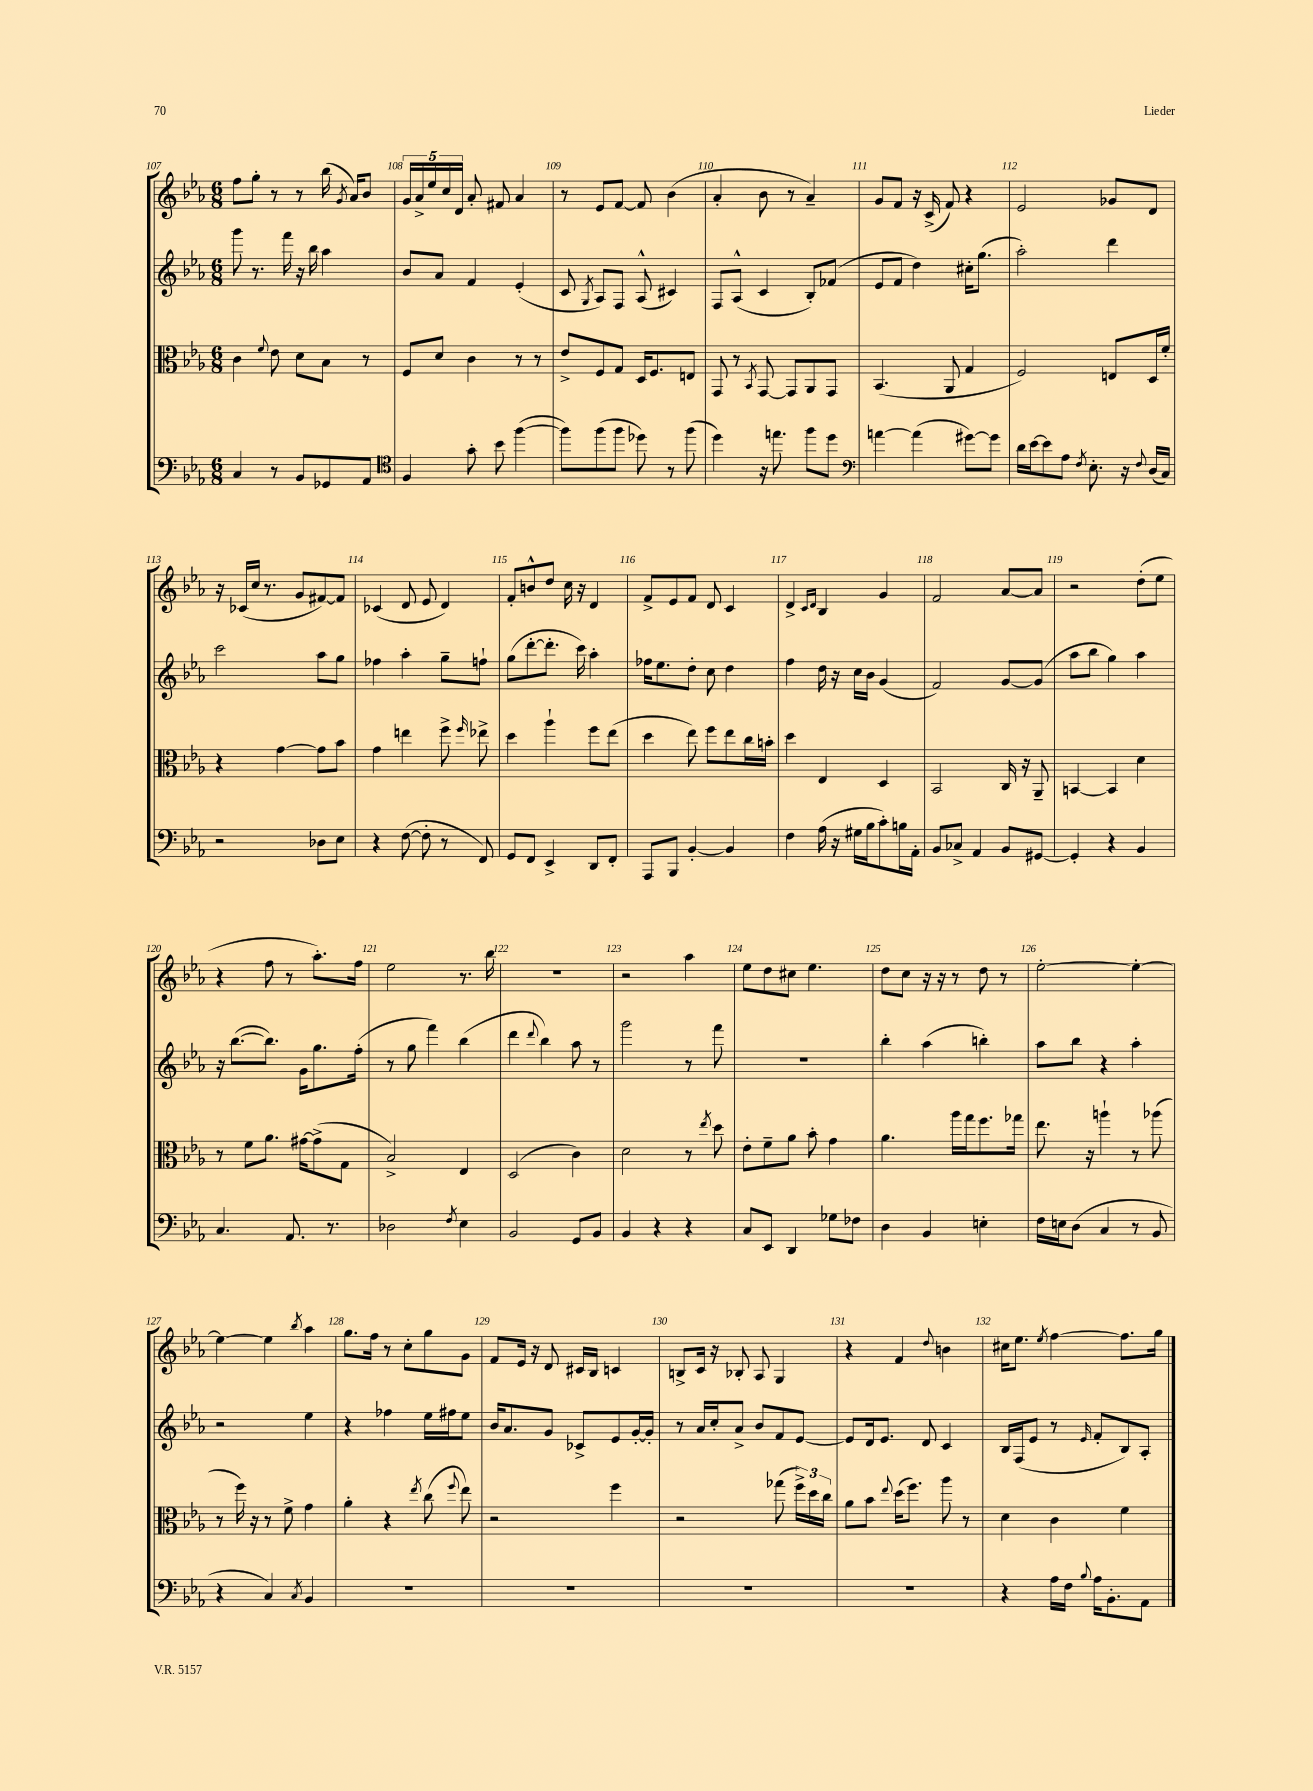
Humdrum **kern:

**kern	**kern	**kern	**kern
*part4	*part3	*part2	*part1
*staff4	*staff3	*staff2	*staff1
*clefF4	*clefC3	*clefG2	*clefG2
*k[b-e-a-]	*k[b-e-a-]	*k[b-e-a-]	*k[b-e-a-]
*M6/8	*M6/8	*M6/8	*M6/8
=107	=107	=107	=107
4C/	4c\	8ggg\	8ff\L
.	.	8.r	8gg'\J
.	8qqf/	.	.
8r	8e-\	.	8r
.	.	16fff\	.
8BB-/L	8d\L	16r	8r
.	.	16bb-\	.
8GG-X/	8B-\J	4aa-\	(16bb-\
.	.	.	8qg/
.	.	.	16a-/KL)
8AA-/J	8r	.	8b-/J
=108	=108	=108	=108
*clefC4	*	*	*
4F/	8F/L	8b-/L	20g/LL
.	.	.	20a-^/
.	.	.	20ee-/
.	8d/J	8a-/J	.
.	.	.	20cc/
.	.	.	20d/JJ
8g'\	4c\	4f/	8a-'/
8b-\	.	.	8f#X/
([4ff\	8r	(4e-'/	4a-/
.	8r	.	.
=109	=109	=109	=109
8ff\L])	8e-^/L	8c/	8r
.	.	8qG/	.
(8ff\	8F/	8A-/L)	8e-/L
8ff\J	8G/J	8F/J	[8f/J
8dd-X\)	16D/KL	(8A-^^/	8f/]
.	8.F/	.	.
8r	.	4c#X/)	(4b-\
(8ff\	8En/J	.	.
=110	=110	=110	=110
4dd\)	8GG/	8F/L	4a-'/
.	8r	(8A-^^/J	.
.	8qBB-/	.	.
16r	[8GG/	4c/	8b-\
8.een\	.	.	.
.	8GG/L]	.	8r
8ff\L	8AA-/	8B-'/L)	4a-~/)
8dd\J	8GG/J	(8f-X/J	.
=111	=111	=111	=111
*clefF4	*	*	*
[4an\	(4.BB-/	8e-/L	8g/L
.	.	8f/J	8f/J
(4a\]	.	4dd\)	16r
.	.	.	(16c^/
.	8AA-/	.	8f/)
[8g#X\L)	4G/	16cc#X'\KL	4r
.	.	(8.gg\J	.
8g#\J]	.	.	.
=112	=112	=112	=112
16d\LL	2F/)	2aa-'\)	2e-/
[16e-\J	.	.	.
8e-\]	.	.	.
8A-\J	.	.	.
8qF/	.	.	.
8.E-'\	.	.	.
.	8En/L	4ddd\	8g-X/L
16r	.	.	.
8qqF/	.	.	.
(16D/LL	16D/L	.	8d/J
16C/JJ)	16f'/JJ	.	.
!!LO:LB:g=z
=113	=113	=113	=113
2r	4r	2ccc\	16r
.	.	.	(16c-X/LL
.	.	.	16cc/JJ
.	.	.	8.r
.	[4g\	.	.
.	.	.	8g/L
8D-X\L	8g\L]	8aa-\L	[8f#X/)
8E-\J	8b-\J	8gg\J	8f#/J]
=114	=114	=114	=114
4r	4g\	4ff-X\	(4c-X/
([8F\	4een\	4aa-'\	8d/
8F'\]	.	.	8e-/
8r	8ff^\	8gg~\L	4d/)
.	16qqff/	.	.
8FF/)	8ee-X^\	8ffn`\J	.
=115	=115	=115	=115
8GG/L	4dd\	(8gg\L	8f'/L
8FF/J	.	[8ddd'\	8bn^^/
4EE-^/	4aa-`\	8.ddd'\J]	8dd/J
.	.	.	16cc\
.	.	16ccc\)	16r
8DD/L	8ff\L	4aa-'\	4d/
8FF'/J	(8ee-\J	.	.
=116	=116	=116	=116
8AAA-/L	4dd\	16ff-X\KL	8f^/L
.	.	8.ee-\	.
8BBB-/J	.	.	8e-/
[4BB-'/	8ee-\)	8dd'\J	8f/J
.	8ff\L	8cc\	8d/
4BB-/]	8ee-\	4dd\	4c/
.	16cc\L	.	.
.	16bn'\JJ	.	.
=117	=117	=117	=117
4F\	4dd\	4ff\	4d^/
.	.	.	16qqc/LL
.	.	.	16qqd/JJ
(16A-\	4E-/	16dd\	4B-/
16r	.	16r	.
16G#X\LL	.	16cc\LL	.
16B-\J	.	16b-\JJ	.
8c'\)	4D/	(4g/	4g/
16Bn\L	.	.	.
16AA-'\JJ	.	.	.
=118	=118	=118	=118
8BB-/L	2BB-/	2f/)	2f/
8C-X^/J	.	.	.
4AA-/	.	.	.
8BB-/L	16C/	[8g/L	[8a-/L
.	16r	.	.
[8GG#X/J	8AA-~/	(8g/J]	8a-/J]
=119	=119	=119	=119
4GG#'/]	[4BBn/	8aa-\L	2r
.	.	8bb-\J	.
4r	4BB/]	4gg\)	.
4BB-/	4d\	4aa-\	(8dd'\L
.	.	.	8ee-\J
!!LO:LB:g=z
=120	=120	=120	=120
4.C/	8r	16r	4r
.	.	([8.bb-\L	.
.	8f\L	.	.
.	8.a-\J	8.bb-\J])	8ff\
8.AA-/	.	.	8r
.	[16g#X\KL	16g\KL	.
.	(8g#^\]	8.gg\	8.aa-'\L)
8.r	.	.	.
.	8G\J	.	.
.	.	(16ff'\Jk	16ff\Jk
=121	=121	=121	=121
2D-X\	2B-^/)	8r	2ee-\
.	.	8gg\	.
.	.	4fff\)	.
8qF/	.	.	.
4E-\	4E-/	(4bb-\	8.r
.	.	.	16bb-\
=122	=122	=122	=122
2BB-/	(2D/	4ddd\	2.r
.	.	8qqddd/	.
.	.	4bb-\)	.
8GG/L	4c\)	8aa-\	.
8BB-/J	.	8r	.
=123	=123	=123	=123
4BB-/	2d\	2ggg\	2r
4r	.	.	.
4r	8r	8r	4aa-\
.	8qee-/	.	.
.	8dd\	8fff\	.
=124	=124	=124	=124
8C/L	8e-'\L	2.r	8ee-\L
8EE-/J	8f~\	.	8dd\
4DD/	8a-\J	.	8cc#X\J
.	8b-'\	.	4.ee-\
8G-X\L	4g\	.	.
8F-X\J	.	.	.
=125	=125	=125	=125
4D\	4.a-\	4bb-'\	8dd\L
.	.	.	8cc\J
4BB-/	.	(4aa-\	16r
.	.	.	16r
.	16aa-\LL	.	8r
.	16gg\J	.	.
4En'\	8.ff\	4bbn'\)	8dd\
.	.	.	8r
.	16gg-X\Jk	.	.
=126	=126	=126	=126
16F\LL	8.ee-\	8aa-\L	[2ee-'\
16En\J	.	.	.
(8D\J	.	8bb-\J	.
.	16r	.	.
4C/	4aan`\	4r	.
8r	8r	4aa-'\	4ee-'\_
8BB-/	(8aa-X\	.	.
!!LO:LB:g=z
=127	=127	=127	=127
4r	8r	2r	4ee-\_
.	16ff\)	.	.
.	16r	.	.
4C/)	8r	.	4ee-\]
.	8f^\	.	.
8qC/	.	.	8qbb-/
4BB-/	4g\	4ee-\	4aa-\
=128	=128	=128	=128
2.r	4a-'\	4r	8.gg\L
.	.	.	16ff\Jk
.	4r	4ff-X\	8r
.	.	.	8cc'\L
.	8qee-/	.	.
.	(8cc\	16ee-\LL	8gg\
.	.	16ff#X\J	.
.	8qqff/	.	.
.	8ee-\)	8ee-\J	8g\J
=129	=129	=129	=129
2.r	2r	16b-/KL	8f/L
.	.	8.a-/	.
.	.	.	16e-/Jk
.	.	.	16r
.	.	8g/J	8d/
.	.	8c-X^/L	16c#X/LL
.	.	.	16B-/JJ
.	4ff\	8e-/	4cn/
.	.	[16g'/L	.
.	.	16g'/JJ]	.
=130	=130	=130	=130
2.r	2r	8r	8Bn^/L
.	.	16a-/LL	16c/Jk
.	.	16cc'/J	16r
.	.	8a-^/J	8B-X'/
.	.	8b-/L	8A-/
.	(8gg-X\	8f/	4G/
.	24ff^\LL)	[8e-/J	.
.	24dd\	.	.
.	24cc\JJ	.	.
=131	=131	=131	=131
2.r	8a-\L	8e-/L]	4r
.	8b-\J	16d/k	.
.	.	8.e-/J	.
.	8qqee-/	.	.
.	(16dd\KL	.	4f/
.	8.ff\J)	.	.
.	.	8d/	.
.	.	.	8qqdd/
.	8aa-\	4c/	4bn\
.	8r	.	.
=132	=132	=132	=132
4r	4d\	16B-/LL	16cc#X\KL
.	.	(16F/J	8.ee-\J
.	.	8e-/J	.
.	.	.	8qee-/
16A-\LL	4c\	8r	[4ff\
16F\JJ	.	.	.
8qqB-/	.	16qqe-/	.
16A-\KL	.	8f'/L	.
8.BB-'\	.	.	.
.	4f\	8B-/)	8.ff\L]
8AA-\J	.	8A-'/J	.
.	.	.	16gg\Jk
==	==	==	==
*-	*-	*-	*-
